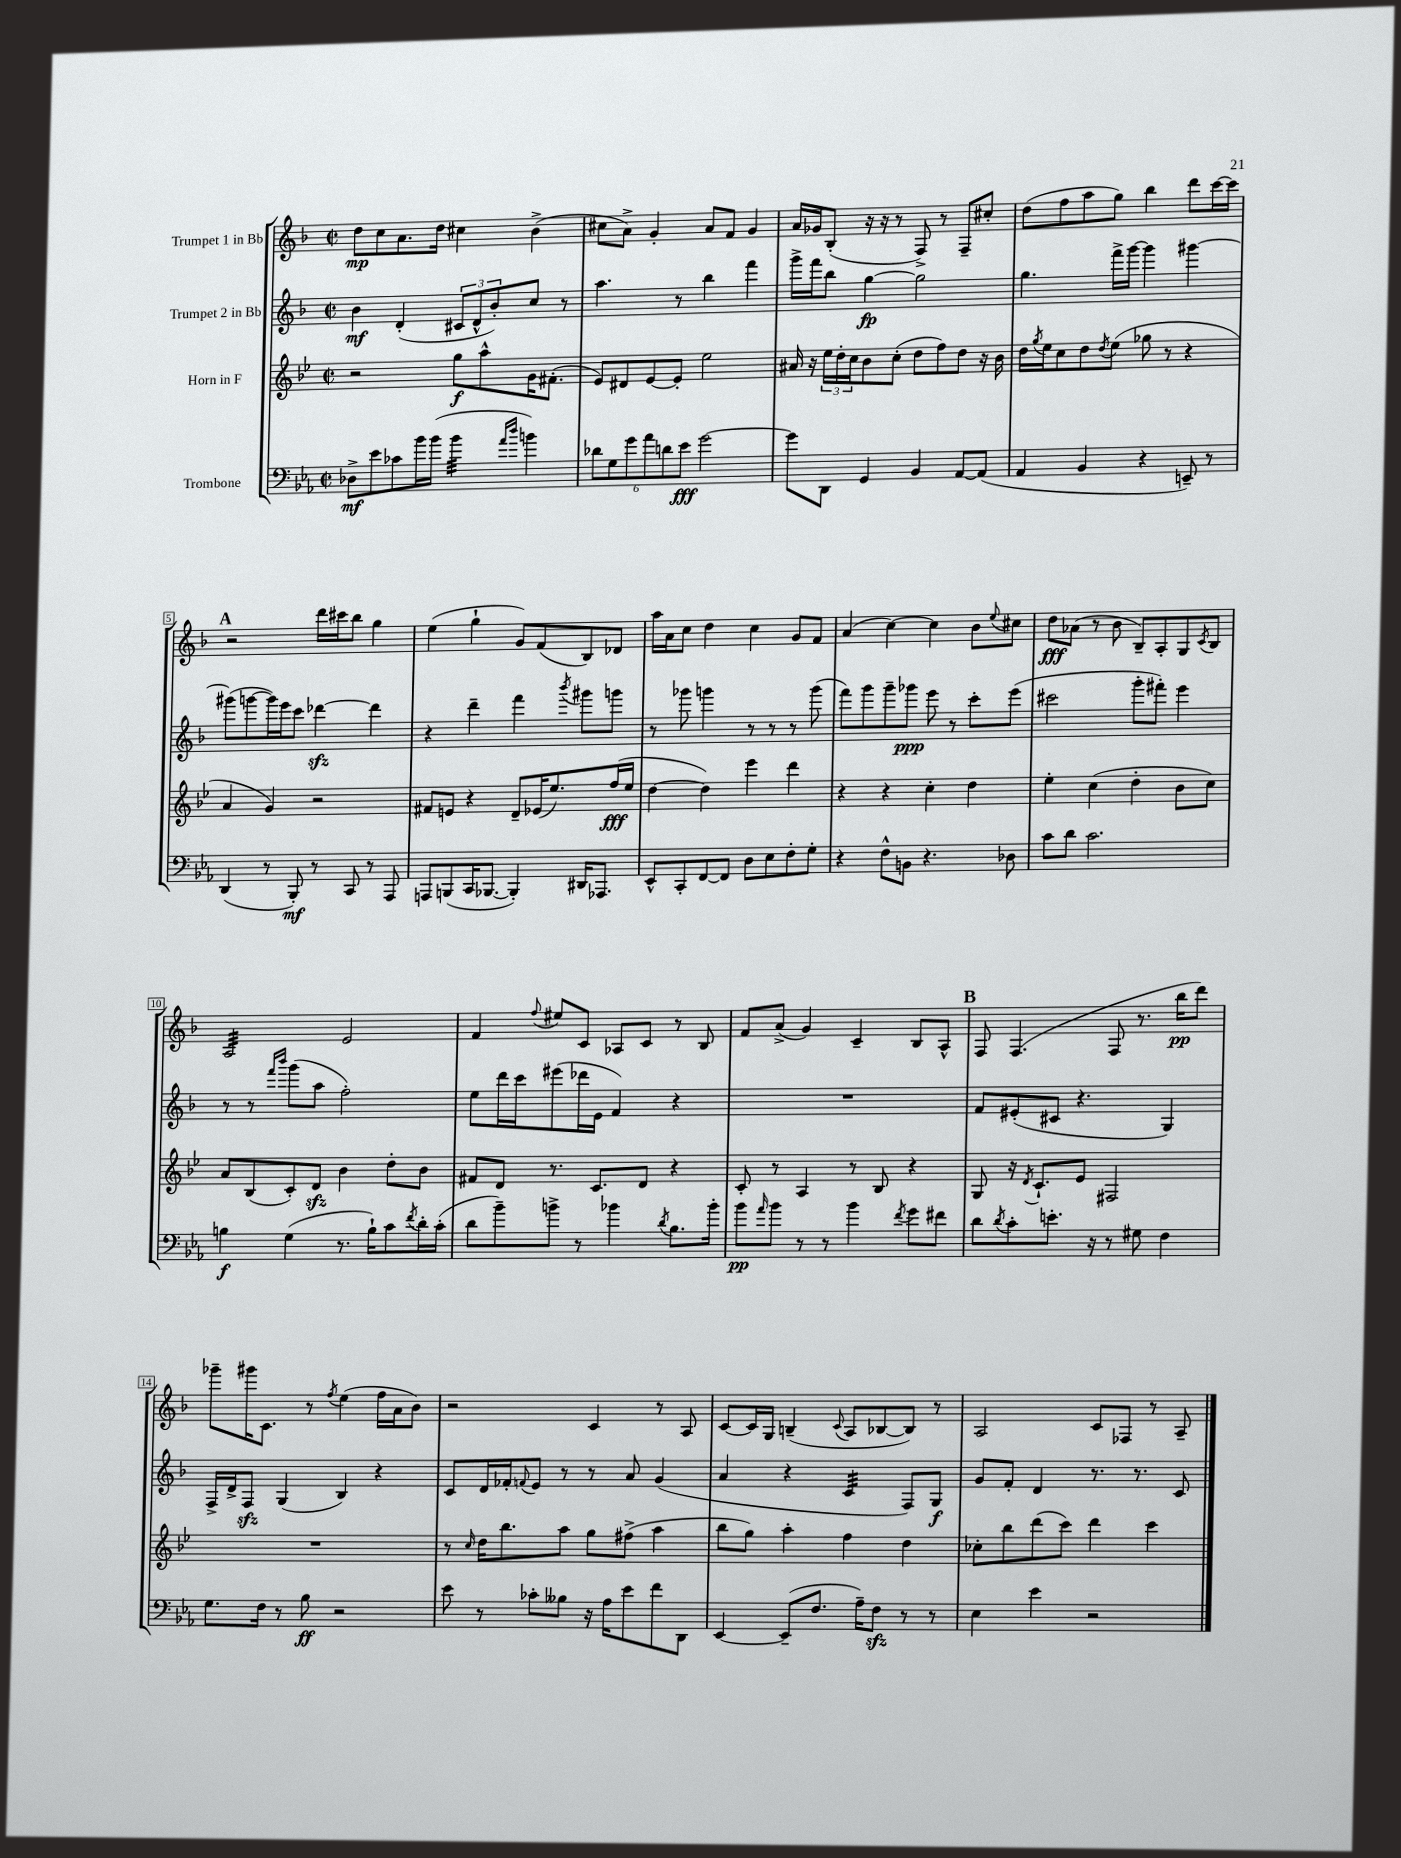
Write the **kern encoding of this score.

**kern	**kern	**kern	**kern
*staff4	*staff3	*staff2	*staff1
*clefF4	*clefG2	*clefG2	*clefG2
*k[b-e-a-]	*k[b-e-]	*k[b-]	*k[b-]
*M2/2	*M2/2	*M2/2	*M2/2
*met(c|)	*met(c|)	*met(c|)	*met(c|)
8D-^	2r	4b-	8dd
8e-	.	.	8cc
8c-	.	(4d'	8.a
16b-	.	.	.
(16b-	.	.	16dd
4b-	8gg	12c#	4cc#
.	.	12d^^	.
.	8aa^^	.	.
.	.	12b-')	.
16qqa-	.	.	.
16qqdd	.	.	.
4b)	16g	8cc	(4b-^
.	(8.f#'	.	.
.	.	8r	.
=	=	=	=
12d-	8e-)	4.aa	8cc#
12G	.	.	.
.	8d#	.	8a^)
12g	.	.	.
12a-	[8e-	.	4g'
12d	.	.	.
.	8e-']	8r	.
12e-	.	.	.
[2g	2ee-	4bb-	8a
.	.	.	8f
.	.	4fff	4g
=	=	=	=
8g]	16a#	16ggg^	16a
.	16r	16fff	16g-
8DD	24ee-	8bb-	(8B-'
.	24dd'	.	.
.	24cc	.	.
4GG	8b-	[4gg	16r
.	.	.	16r
.	(8cc'	.	8r
4BB-	8dd	2gg]	8F^)
.	8ff)	.	8r
[8AA-	8dd	.	8F~
(8AA-]	16r	.	8cc#'
.	16b-	.	.
=	=	=	=
4AA-	16dd	4.gg	(8dd
.	8qgg	.	.
.	16ee-	.	.
.	8cc	.	8ff
4BB-	8dd	.	8aa
.	8qdd	.	.
.	(8ee-	16fff^	8gg)
.	.	[16ggg	.
4r	8gg-	4ggg]	4bb-
.	8r	.	.
8EE~)	4r	[4ggg#	8ddd
8r	.	.	[16ccc
.	.	.	16ccc]
=	=	=	=
(4DD	4a	(8ggg#]	2r
.	.	[8ggg	.
8r	4g)	16ggg])	.
.	.	16eee	.
8BBB-')	.	8ccc	.
8r	2r	[4ddd-	16ddd
.	.	.	16ccc#
8CC	.	.	8bb-
8r	.	4ddd-]	4gg
8AAA-	.	.	.
=	=	=	=
8AAA	8f#	4r	(4ee
(8BBB	8e	.	.
16CC	4r	4ddd~	4gg`
[8.BBB-	.	.	.
4BBB-'])	8d~	4fff	8g)
.	(16e-	.	(8f
.	8.ee-)	.	.
.	.	8qbbb-	.
16DD#	.	8ggg#	8B-)
8.AAA-	.	.	.
.	(16ff	8ggg	8d-
.	16ee-	.	.
=	=	=	=
8EE-^^	[4dd	8r	16aa
.	.	.	16a
8CC'	.	8ggg-	8cc
[8FF	4dd])	4ggg	4dd
8FF]	.	.	.
8D	4eee-	8r	4cc
8E-	.	8r	.
8F'	4ddd	8r	8g
8G'	.	(8ggg	8f
=	=	=	=
4r	4r	8fff)	(4a
.	.	8ggg	.
8F^^	4r	8ggg~	[4cc)
8BB	.	8ggg-	.
4.r	4cc'	8eee	4cc]
.	.	8r	.
.	4dd	8ccc'	8b-
.	.	.	8qqee
8D-	.	(8eee	8cc#
=	=	=	=
8c	4ee-'	2ccc#	8dd
8d	.	.	(8a-
2.c	(4cc	.	8r
.	.	.	8b-
.	4dd'	8ggg'	8B-~)
.	.	8fff#')	8A'
.	8b-	4eee	8G
.	.	.	8qc
.	8cc)	.	8B-
=	=	=	=
4B	8a	8r	2A
.	(8B-	8r	.
.	.	16qqfff	.
.	.	16qqbbb-	.
(4G	8c')	(8ggg	.
.	8d	8aa	.
8.r	4b-	2ff')	2e
16B`)	.	.	.
8c	8dd'	.	.
8qf	.	.	.
16d'	8b-	.	.
(16c'	.	.	.
=	=	=	=
8d	8f#	8ee	4f
8b-~)	8d	16ddd	.
.	.	16ccc	.
.	.	.	8qqff
8b^	8.r	(8eee#	8ee#
8r	.	16ddd-	8c
.	8.c	16e	.
4b-	.	4f)	8A-
.	8d	.	8c
8qd	.	.	.
8.B-	4r	4r	8r
.	.	.	8B-
16b-'	.	.	.
=	=	=	=
8b-	8c'	1r	8f
16qqa-	.	.	.
8b-	8r	.	(8a^
8r	4A	.	4g)
8r	.	.	.
4b-	8r	.	4c~
.	8B-	.	.
8qf	.	.	.
8g	4r	.	8B-
8f#	.	.	8A^^
=	=	=	=
8d	8G	8f	8F
8qd	.	.	.
8c'	16r	(8e#'	(4.F
.	8qd	.	.
.	8.c`	.	.
8.e'	.	8c#	.
.	8e-	4.r	.
16r	.	.	.
8r	2F#	.	8F
8G#	.	.	8.r
4F	.	4G)	.
.	.	.	16bb-
.	.	.	8ddd)
=	=	=	=
8.G	1r	16F^	8ggg-~
.	.	16d^	.
.	.	8F	16ggg#
16F	.	.	8.c
8r	.	(4G	.
8B-	.	.	8r
.	.	.	8qff
2r	.	4B-)	(4ee
.	.	4r	16ff
.	.	.	16a
.	.	.	8b-)
=	=	=	=
8e-	8r	8c	2r
.	16qqcc	.	.
8r	16dd	16d	.
.	8.bb-	16f-'	.
.	.	8qqf	.
8c-'	.	8e	.
8B--	8aa	8r	.
16r	8gg	8r	4c
16A-	.	.	.
8e-	(8ff#^	8a	.
8f	4aa	(4g	8r
8DD	.	.	8A
=	=	=	=
[4EE-	8bb-	4a	[8c
.	8gg)	.	16c]
.	.	.	16G
(8EE-~]	4aa'	4r	(4B~
8.F	.	.	.
.	.	.	8qqc
.	4ff	4c	8A
16A-~)	.	.	.
8F	.	.	[8B-
8r	4dd	8F)	8B-])
8r	.	8G	8r
=	=	=	=
4E-	8cc-'	8g	2A
.	8bb-	8f'	.
4e-	(8ddd	4d	.
.	8ccc)	.	.
2r	4ddd	8.r	8c
.	.	.	8F-
.	.	8.r	.
.	4ccc	.	8r
.	.	8c	8A~
==	==	==	==
*-	*-	*-	*-
